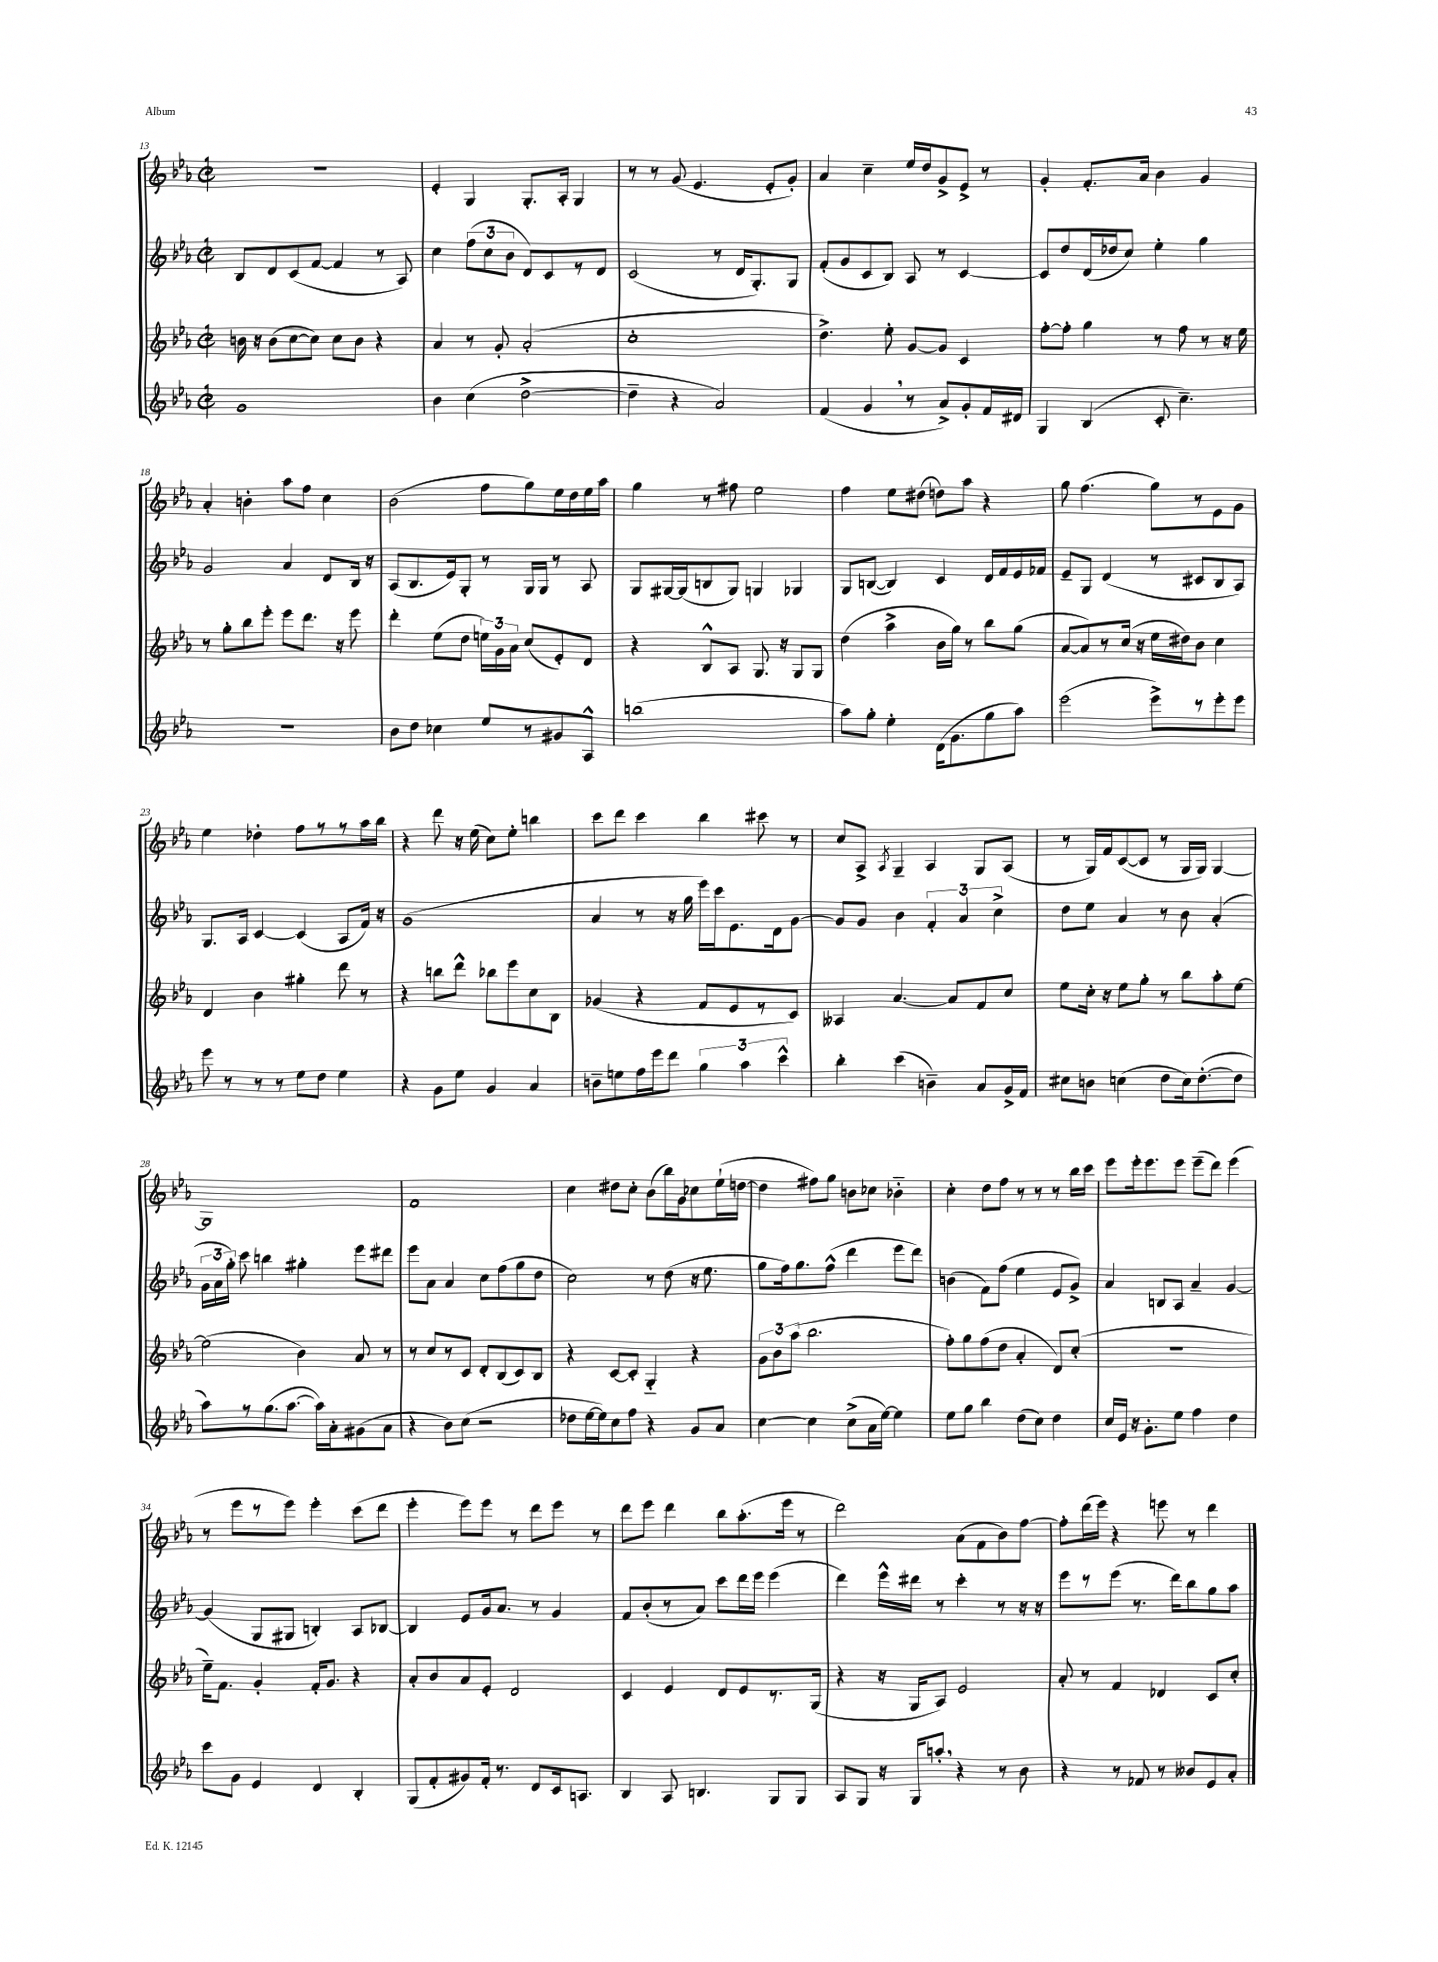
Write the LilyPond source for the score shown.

<<
\new StaffGroup <<
\new Staff = "s0" {
    \clef treble \key ees \major \defaultTimeSignature \time 2/2
    \autoBeamOff R1 |
    ees'4-. g4 g8.[-. aes16]-. g4 |
    r8 r8 g'8( ees'4. ees'8[-. g'8]-.) |
    aes'4 c''4-- ees''16[ d''16 g'8-> ees'8]-> r8 |
    g'4-. f'8.[-. aes'16] bes'4 g'4 |
    aes'4-. b'4-. aes''8[ f''8] c''4 |
    bes'2( f''8[ g''8) ees''16 d''16 ees''16 aes''16] |
    g''4 r8 fis''8 ees''2 |
    f''4 ees''8[ dis''8]( d''8[) aes''8] r4 |
    g''8 f''4.( g''8[) r8 ees'8 g'8] |
    ees''4 des''4-. f''8[ r8 r8 aes''16 bes''16] |
    r4 d'''8 r16 ees''16( c''8[) ees''8]-. b''4 |
    c'''8[ d'''8] c'''4 bes''4 cis'''8 r8 |
    c''8[ aes8]-> \acciaccatura { aes8 } g4-- aes4 g8[ aes8]( |
    r8 g16[) f'16 c'8~( c'8] r8 g16[ g16]) g4~ |
    g1 |
    f'1 |
    c''4 dis''8[ c''8]-. bes'8[( bes''16) g'16 ces''8 ees''16-!( d''16]~ |
    d''4 fis''8[) g''8] b'8[ ces''8] bes'4-_ |
    c''4-. d''8[ f''8] r8 r8 r8 bes''16[ c'''16] |
    ees'''8[ ees'''16-. ees'''8. ees'''8] ees'''8[--( d'''8]) ees'''4( |
    r8 ees'''8[ r8 ees'''8]) ees'''4-. c'''8[( d'''8] |
    ees'''4-. ees'''8[) ees'''8] r8 d'''8[ ees'''8] r8 |
    d'''8[ ees'''8] d'''4 bes''8[ aes''8.-.( ees'''16] r8 |
    d'''2) aes'8[( f'8 bes'8) f''8]~ |
    f''8[-. d'''16( ees'''16]) r4 e'''8 r8 d'''4 \bar "|." |
}
\new Staff = "s1" {
    \clef treble \key ees \major \defaultTimeSignature \time 2/2
    \autoBeamOff bes8[ d'8 c'8( f'8]~ f'4 r8 aes8) |
    c''4 \tuplet 3/2 { f''8[( c''8 bes'8] } d'8[) c'8 r8 d'8] |
    c'2( r8 d'16[ g8.-.) g8] |
    f'8[-.( g'8 c'8 bes8]) aes8 r8 c'4~ |
    c'8[ d''8 d'16( des''16 c''8]) ees''4-. g''4 |
    g'2 aes'4 d'8[ bes16] r16 |
    aes8[( bes8. ees'16) g8]-. r8 g16[ g16] r8 aes8 |
    g8[ gis16~ gis16( b8 gis8]) g4 ges4 |
    g8[ b8]~( b4) c'4 d'16[ f'16 ees'16 fes'16] |
    ees'8[-- g8] d'4( r8 cis'8[ bes8 aes8]) |
    g8.[ aes16] c'4~ c'4( aes8[ f'16]) r16 |
    g'1( |
    aes'4 r8 r16 g''16 ees'''16[) c'''16 ees'8. d'16 g'8]~ |
    g'8[ g'8] bes'4 \tuplet 3/2 { f'4-. aes'4 c''4-> } |
    d''8[ ees''8] aes'4 r8 bes'8 aes'4-.( |
    \tuplet 3/2 { g'16[ aes'16 g''16]-.) } c'''8 b''4 gis''4-. ees'''8[ dis'''8] |
    ees'''8[ aes'8] aes'4 c''8[ f''8( g''8 d''8] |
    c''2) r8 d''8( r16 ees''8. |
    g''8[ f''16) g''8. f''8]-^( d'''4 ees'''8[ d'''8]) |
    b'4( f'8[) f''8]( ees''4 ees'8[ g'8]->) |
    aes'4 b8[ aes8] aes'4-- g'4~ |
    g'4( g8[ gis8] b4-.) aes8[ bes8]~ |
    bes4 ees'8[ g'16 aes'8.] r8 g'4 |
    f'8[ bes'8-.( r8 aes'8]) c'''8[ d'''16 ees'''16] ees'''4( |
    d'''4) ees'''16[-^ dis'''16] r8 c'''4-. r8 r16 r16 |
    ees'''8[ r8 ees'''8]( r8. d'''16[) bes''8 g''8 aes''8] \bar "|." |
}
\new Staff = "s2" {
    \clef treble \key ees \major \defaultTimeSignature \time 2/2
    \autoBeamOff b'16 r16 b'8[( c''8~ c''8]) c''8[ b'8] r4 |
    aes'4 r8 g'8-. aes'2-.( |
    c''1-. |
    d''4.->) ees''8-. g'8[~ g'8] c'4 |
    f''8[~-. f''8]-. g''4 r8 f''8 r8 r16 ees''16 |
    r8 g''8[-. bes''8 ees'''8]-. ees'''8[ d'''8.] r16 ees'''8 |
    d'''4-. ees''8[( d''8] \tuplet 3/2 { e''16[) g'16 aes'16] } c''8[( ees'8-.) d'8] |
    r4 bes8[-^ aes8] g8. r16 g8[ g8] |
    d''4( aes''4-> bes'16[ g''16]) r8 bes''8[ g''8]( |
    aes'8[~ aes'8) r8 c''16]( r16 ees''16[ dis''16) bes'8] c''4 |
    d'4 bes'4 gis''4-. d'''8 r8 |
    r4 b''8[ d'''8]-^ bes''8[ ees'''8 c''8 bes8] |
    ges'4( r4 f'8[ ees'8 r8 c'8]) |
    aeses4 aes'4.~ aes'8[ f'8 c''8] |
    ees''8[ c''16]-. r16 ees''8[ g''8]-. r8 bes''8[ aes''8-. ees''8]~ |
    ees''2( bes'4) aes'8 r8 |
    r8 c''8[ r8 c'8] d'8[-. bes8( c'8) bes8] |
    r4 c'8[~ c'8]-. g4-_ r4 |
    \tuplet 3/2 { g'8[ bes'8 aes''8]( } bes''2. |
    f''8[-.) g''8 f''8( d''8] aes'4-. d'8[) c''8]-.( |
    r1 |
    ees''16[--) f'8.] g'4-. f'16[-. g'8.] r4 |
    aes'8[-. bes'8 aes'8 ees'8]-. d'2 |
    c'4 ees'4 d'8[ ees'8 r8. g16]( |
    r4 r16 g16[ aes8]) ees'2 |
    aes'8-. r8 f'4 des'4 c'8[ c''8]-. \bar "|." |
}
\new Staff = "s3" {
    \clef treble \key ees \major \defaultTimeSignature \time 2/2
    \autoBeamOff g'1 |
    bes'4 c''4( d''2~-> |
    d''4-- r4 aes'2) |
    f'4( g'4 \breathe r8 aes'8[->) g'8-. f'16 dis'16] |
    g4 bes4( c'8-. c''4.--) |
    R1 |
    bes'8[ d''8] ces''4 ees''8[ r8 gis'8 aes8]-^ |
    b''1( |
    aes''8[) g''8]-. ees''4-. d'16[( g'8. g''8 aes''8]) |
    ees'''2( ees'''8[->) r8 ees'''8-. ees'''8] |
    ees'''8 r8 r8 r8 ees''8[ d''8] ees''4 |
    r4 g'8[ ees''8] g'4 aes'4 |
    b'8[-- e''8 f''16 ees'''16 d'''8] \tuplet 3/2 { g''4 aes''4 c'''4-^ } |
    bes''4-. c'''4( b'4--) aes'8[ g'16-> f'16] |
    cis''8[ b'8] c''4( d''8[ c''16) d''8.~-.( d''8] |
    aes''8[) r8 g''8.( aes''8.]~ aes''16[) aes'16-. gis'8( aes'8] |
    r4 bes'8[) c''8]( r2 |
    des''8[ ees''16~ ees''16) c''8 f''8] r4 g'8[ aes'8] |
    c''4~ c''4 c''8[->( aes'16 ees''16]~) ees''4 |
    ees''8[ g''8] bes''4 d''8[( c''8]) d''4 |
    c''16[ ees'16] r16 g'8.[-. ees''8] f''4 d''4 |
    c'''8[ g'8] ees'4 d'4 bes4-. |
    g8[( f'8-. gis'8) f'16]-. r8. d'8[ c'16 a8.] |
    bes4 aes8 b4. g8[ g8] |
    aes8[ g8] r16 g16[ a''8]-. \breathe r4 r8 bes'8 |
    r4 r8 fes'8 r8 beses'8[ ees'8 aes'8]-. \bar "|." |
}
>>
>>
\layout { \context { \Score currentBarNumber = #13 } }
